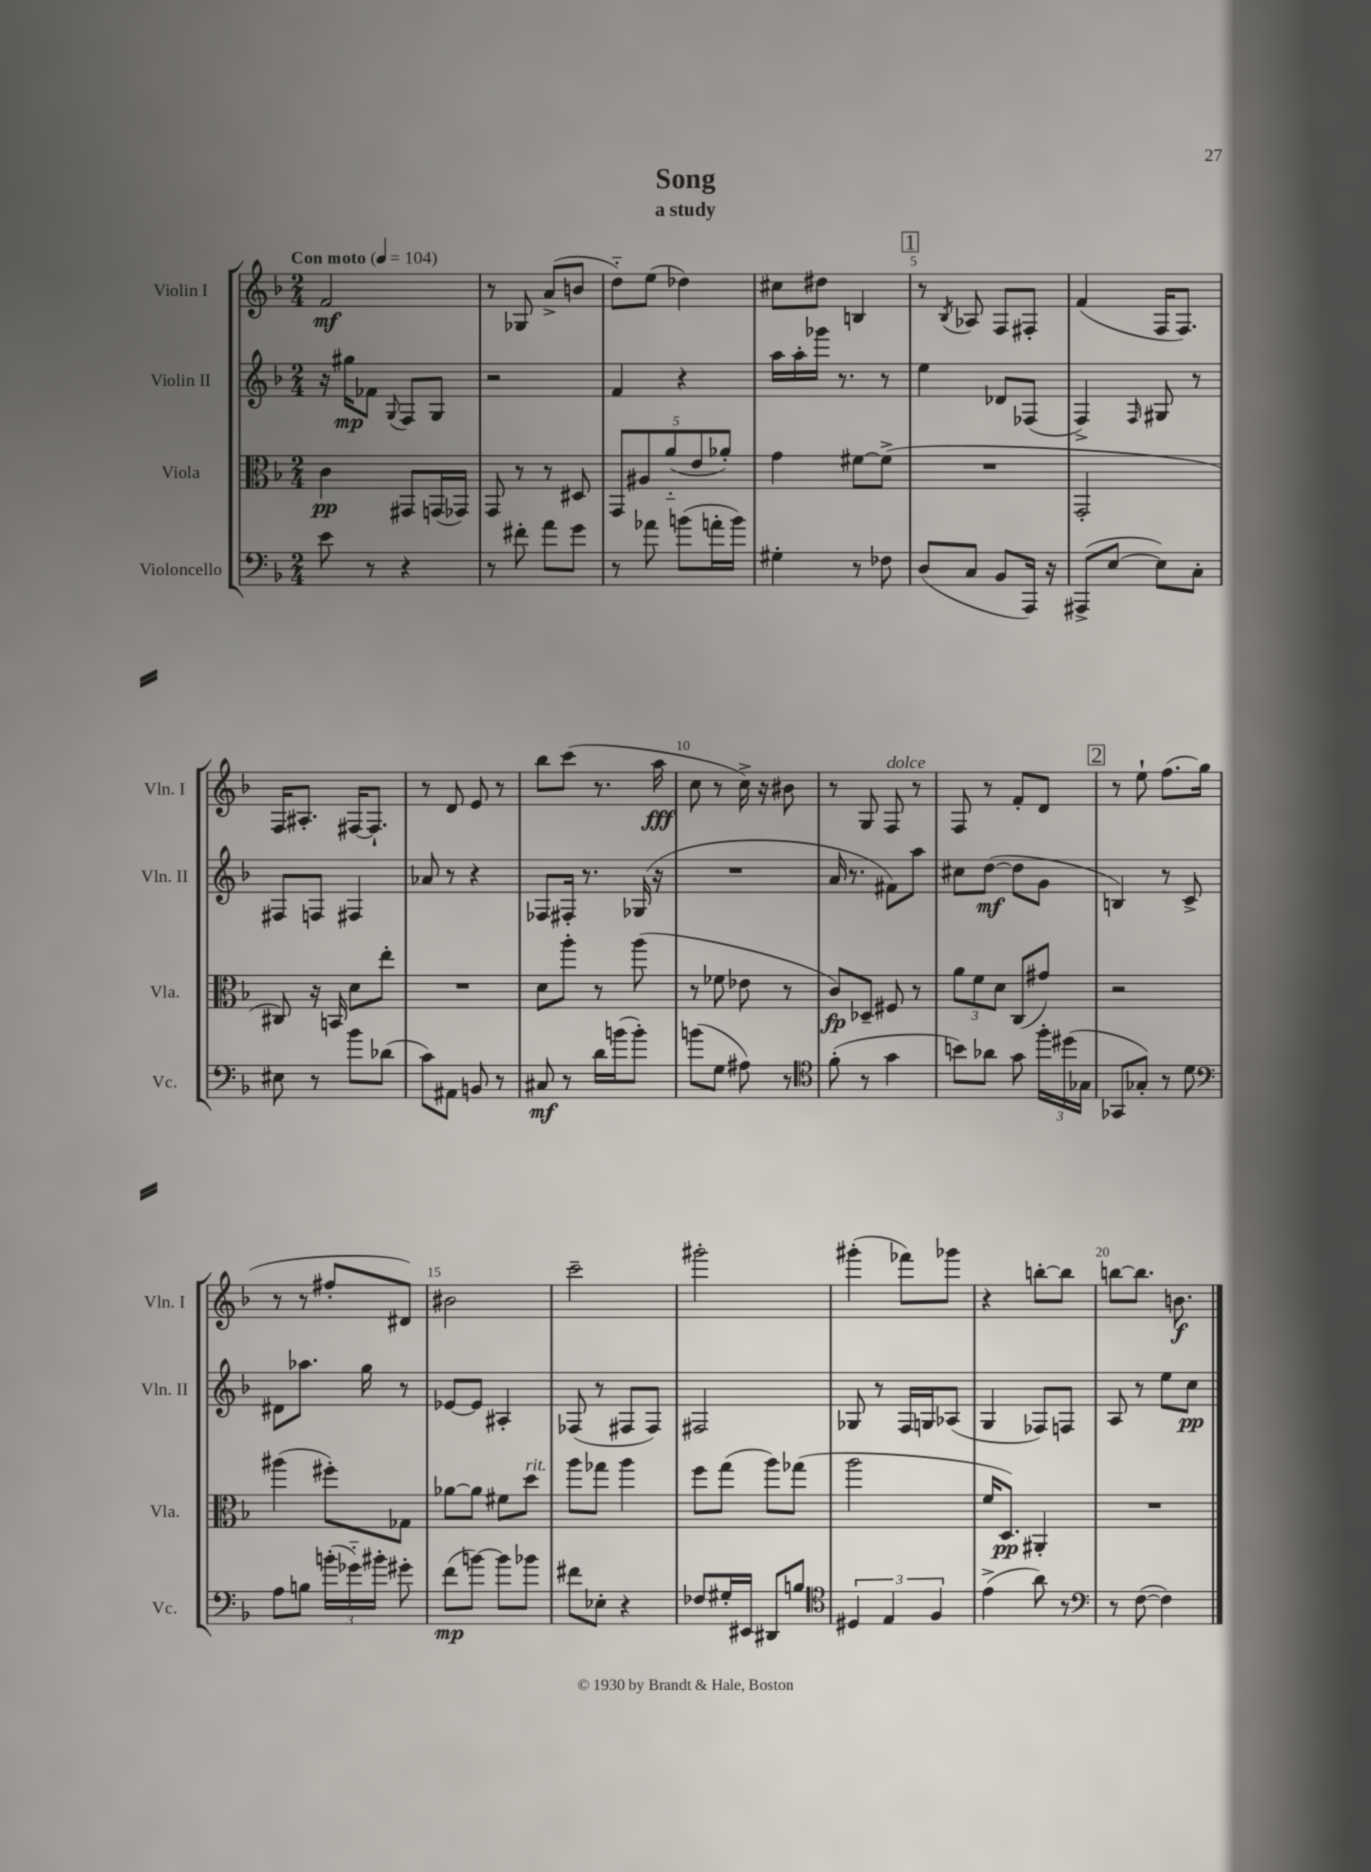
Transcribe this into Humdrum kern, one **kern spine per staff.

**kern	**kern	**kern	**kern
*staff4	*staff3	*staff2	*staff1
*clefF4	*clefC3	*clefG2	*clefG2
*k[b-]	*k[b-]	*k[b-]	*k[b-]
*M2/4	*M2/4	*M2/4	*M2/4
*MM104	*MM104	*MM104	*MM104
8e	4c	16r	2f
.	.	16gg#	.
8r	.	8f-	.
.	.	8qqG	.
4r	8GG#	8F	.
.	(16GG	8G	.
.	16GG-)	.	.
=	=	=	=
8r	8GG	2r	8r
8f#'	8r	.	8G-
8a	8r	.	(8a^
8g	8D#	.	8b
=	=	=	=
8r	10GG	4f	8dd'~)
.	10A#	.	.
8a-	.	.	(8ee
.	(10a'~	.	.
(8b	.	4r	4dd-)
.	10e	.	.
16a'	.	.	.
.	10a-')	.	.
16b)	.	.	.
=	=	=	=
4G#'	4g	16aa	8cc#
.	.	16aa'	.
.	.	16ggg-	8dd#
.	.	8.r	.
8r	[8f#	.	4B
8F-	(8f#^]	8r	.
=	=	=	=
(8D	2r	4ee	8r
.	.	.	8qB-
8C	.	.	8A-
8BB-	.	8d-	8F
16AAA)	.	(8F-	8F#'
16r	.	.	.
=	=	=	=
(8AAA#^	2GG'	4F^)	(4f
[8E	.	.	.
.	.	16qqF	.
8E])	.	8G#	16F
.	.	.	8.F)
8C'	.	8r	.
=	=	=	=
8E#	8C#)	8F#	16F
.	.	.	8.A#'
8r	16r	8F	.
.	16BB	.	.
8b-	8d	4F#	[16F#
.	.	.	8.F#`]
(8d-	8ee'	.	.
=	=	=	=
8c)	2r	8a-	8r
8AA#	.	8r	8d
8BB	.	4r	8e
8r	.	.	8r
=	=	=	=
8C#	8d	8F-	8bb-
8r	8aa'	16F#'	(8ccc
.	.	8.r	.
16d	8r	.	8.r
(16b	.	.	.
8b')	(8aa	(16G-	.
.	.	16r	16aa
=	=	=	=
(8b	8r	2r	8cc
8G	8f-	.	8r
8A#)	8e-	.	16cc^)
.	.	.	16r
8r	8r	.	8b#
=	=	=	=
*clefC4	*	*	*
(8f'	8c)	16a	8r
.	.	8.r	.
8r	8D-~	.	8G
4g	8F#	8f#)	8F
.	8r	8aa	8r
=	=	=	=
8b)	12a	8cc#	8F
.	12f	.	.
8a-	.	([8dd	8r
.	12d	.	.
8g	(8C	8dd]	8f'
24ff'	8g#)	8g	8d
(24dd#	.	.	.
24G-	.	.	.
=	=	=	=
8GG-	2r	4B)	8r
8G-')	.	.	8ee`
8r	.	8r	(8.ff
8d	.	8c^	.
.	.	.	16gg
=	=	=	=
*clefF4	*	*	*
8A	(4aa#	8d#	8r
8B	.	8.aa-	8r
(24b'	8ff#')	.	8ff#'
24g-'~)	.	.	.
.	.	16gg	.
24b#'	.	.	.
8g#'	8G-	8r	8d#)
=	=	=	=
(8f	[8a-	[8e-	2b#
[8b)	8a-]	8e-]	.
8b]	8f#	4A#'	.
8b-	8dd	.	.
=	=	=	=
8f#	8aa	(8F-	2ccc~
8E-'	8gg-	8r	.
4r	4aa	8F#	.
.	.	8F#)	.
=	=	=	=
8F-	8ff	2F#	2ggg#'
16G#'	(8gg	.	.
16EE#	.	.	.
8DD#	8aa)	.	.
8B	(8gg-	.	.
=	=	=	=
*clefC4	*	*	*
6D#	2aa	8G-	(4ggg#'
.	.	8r	.
6E	.	.	.
.	.	16F	8fff-)
.	.	16G	.
6F	.	.	.
.	.	(8A-	8ggg-
=	=	=	=
(4e^	16f	4G	4r
.	8.D)	.	.
8a)	4AA#'	8F-)	[8bb'
8r	.	8F	8bb]
=	=	=	=
*clefF4	*	*	*
8r	2r	8A	[8bb
([8F	.	8r	8.bb]
4F])	.	8ee	.
.	.	.	8.b
.	.	8cc	.
==	==	==	==
*-	*-	*-	*-
